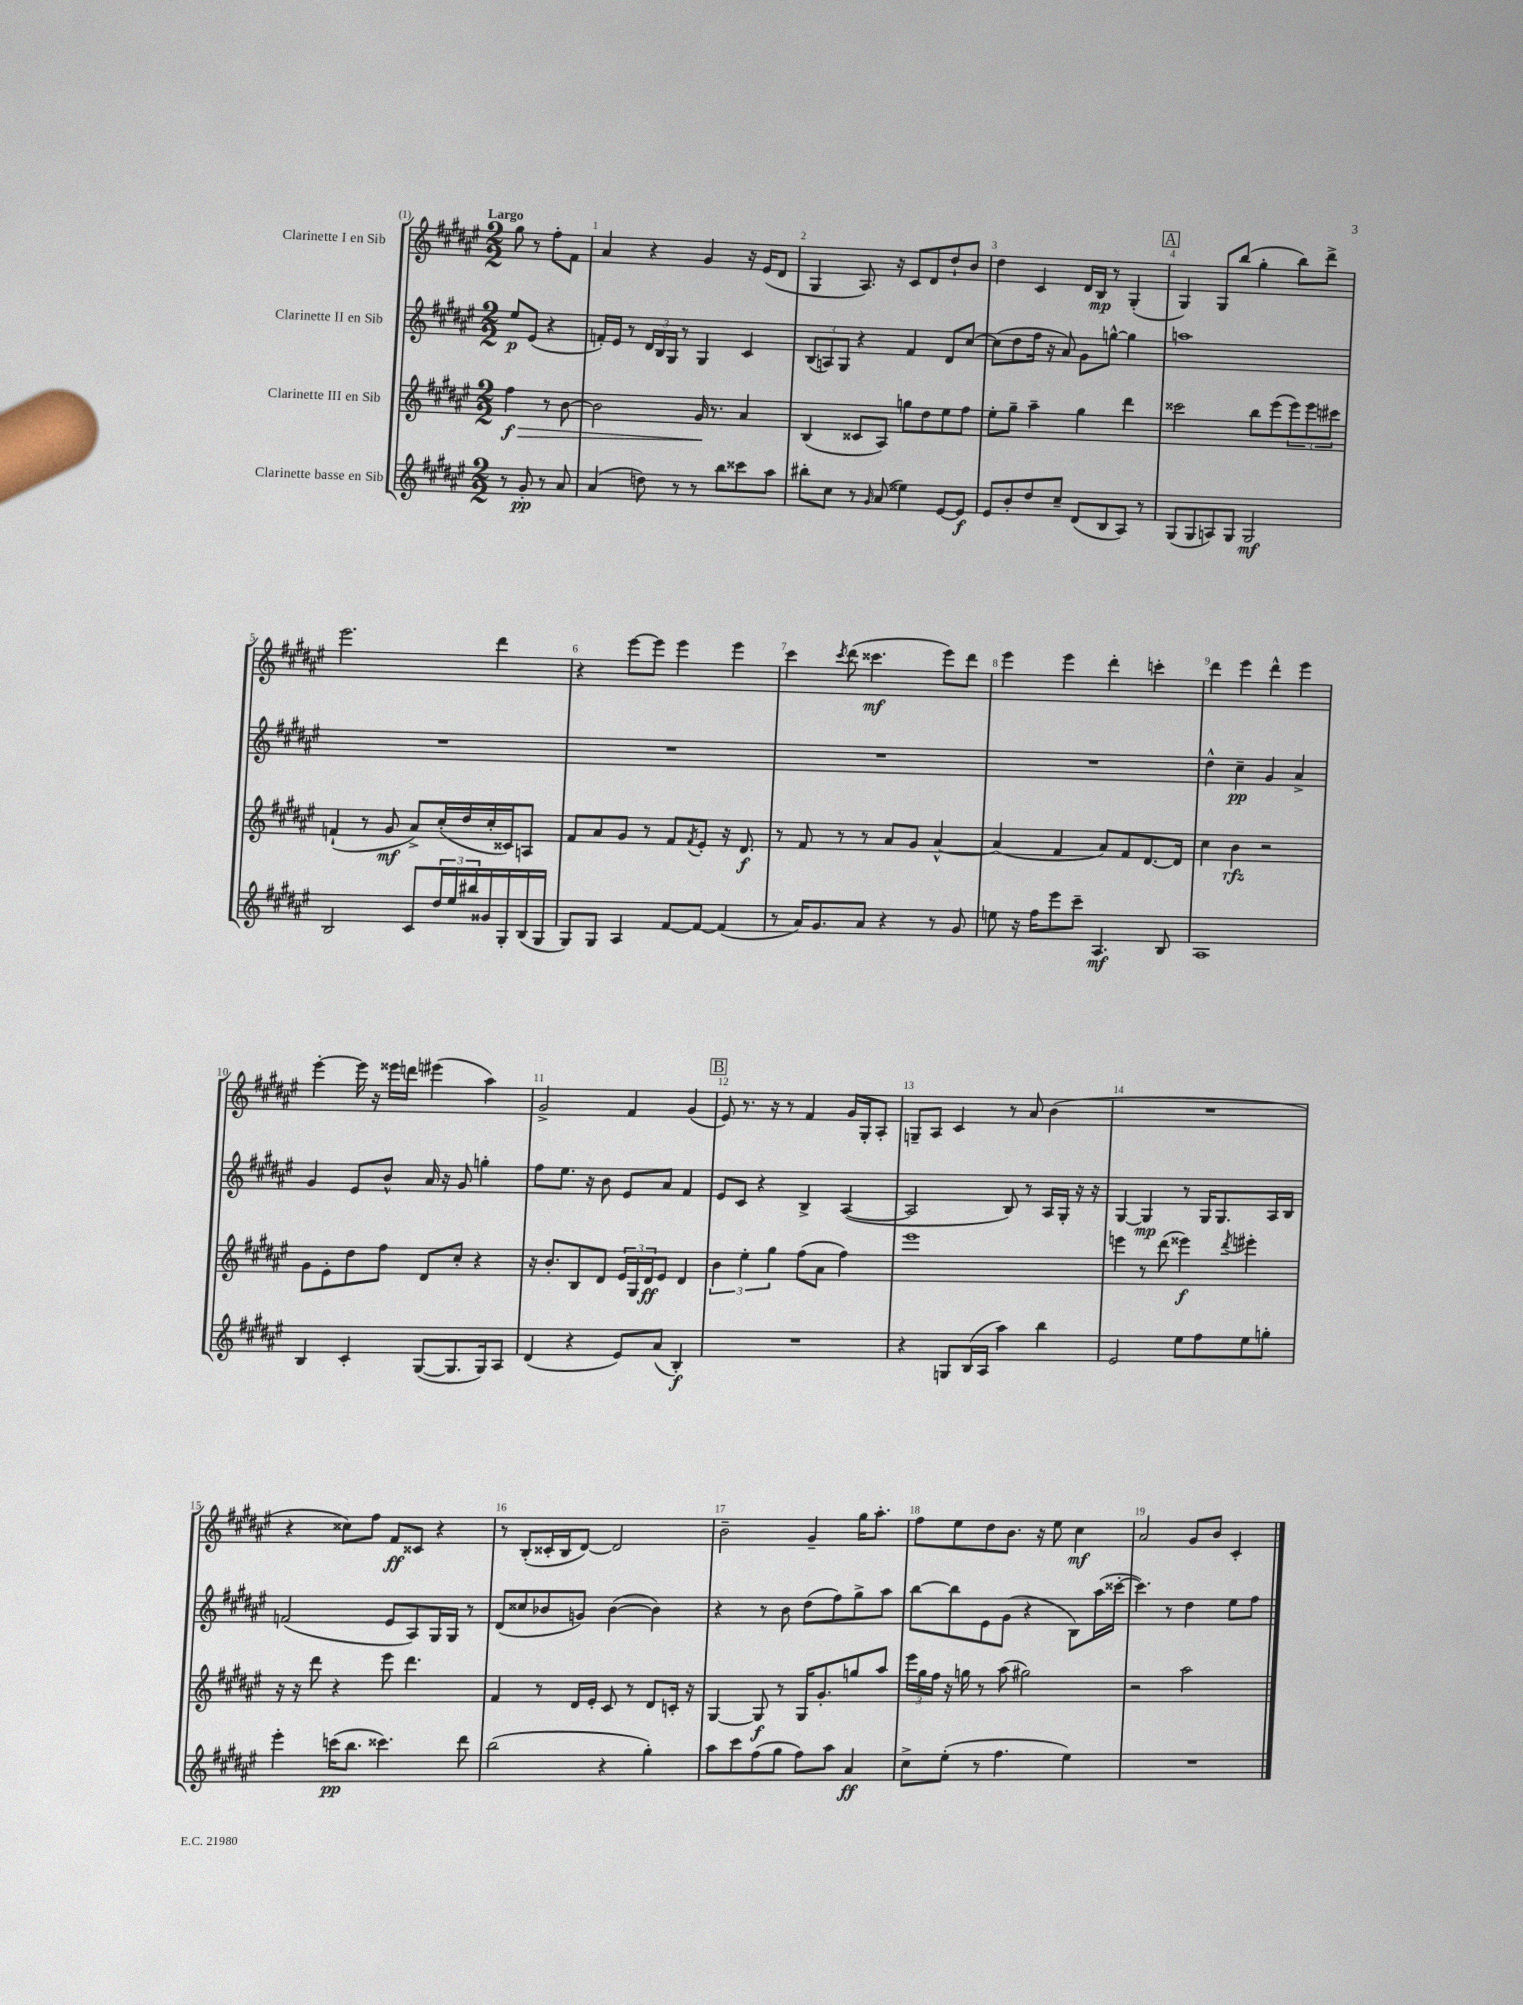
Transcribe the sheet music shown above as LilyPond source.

<<
\new StaffGroup <<
\new Staff = "s0" \with { instrumentName = "Clarinette I en Sib" } {
    \clef treble \key fis \major \numericTimeSignature \time 2/2 \partial 2 \tempo "Largo"
    gis''8 r8 fis''8-. fis'8 |
    ais'4 r4 gis'4 r16 eis'16( dis'8 |
    gis4 ais8.) r16 cis'8 dis'8 dis''8-! b'8 |
    dis''4 cis'4 dis'16 b16\mp r8 gis4-.( |
    \mark \markup { \box "A" } gis4) gis8 b''8( gis''4-. b''8) dis'''8-> |
    eis'''2. dis'''4 |
    r4 eis'''8~ eis'''8 eis'''4 eis'''4 |
    cis'''4 \acciaccatura { cis'''8 } dis'''8( cisis'''4.\mf eis'''8) dis'''8 |
    eis'''4 eis'''4 dis'''4-. c'''4-. |
    dis'''4 eis'''4 dis'''4-^ eis'''4 |
    eis'''4~-. eis'''16 r16 eisis'''16 d'''16 eis'''4( ais''4) |
    gis'2-> fis'4 gis'4( |
    \mark \markup { \box "B" } eis'8) r8. r16 r8 fis'4 gis'16 gis16-. ais8-. |
    g8-- ais8 cis'4 r8 ais'8 b'4( |
    R1 |
    r4 cisis''8) fis''8 fis'8\ff cisis'8 r4 |
    r8 b8-.( cisis'16-. b16 dis'8~) dis'2 |
    b'2-- gis'4-- gis''16 ais''8.-. |
    fis''8 eis''8 dis''8 b'8. r16 eis''8 cis''4\mf |
    ais'2 gis'8 b'8 cis'4-. \bar "|." |
}
\new Staff = "s1" \with { instrumentName = "Clarinette II en Sib" } {
    \clef treble \key fis \major \numericTimeSignature \time 2/2 \partial 2
    eis''8\p eis'8( r4 |
    f'16-.) eis'16 r8 \tuplet 3/2 { dis'16 b16 gis16 } r8 gis4 cis'4 |
    \tuplet 3/2 { b8( a8) gis8 } r4 fis'4 dis'8 cis''8~ |
    cis''8( dis''8 fis''16 r16 ais'8) gis'8 g''8~-^ g''4 |
    \mark \markup { \box "A" } a''1 |
    R1 |
    R1 |
    R1 |
    R1 |
    dis''4-^ cis''4--\pp gis'4 ais'4-> |
    gis'4 eis'8 b'8-^ ais'16 r16 gis'8 g''4-. |
    fis''8 eis''8. r16 b'8 eis'8 ais'8 fis'4 |
    \mark \markup { \box "B" } eis'8 cis'8 r4 b4-> ais4~( |
    ais2 b8) r8 ais16 gis16-. r16 r16 |
    gis4~ gis4\mp r8 gis16 gis8. ais16 b16 |
    f'2( eis'8 ais8) gis16 gis16 r8 |
    dis'8( cisis''8 bes'8 g'8) bes'4~( bes'4) |
    r4 r8 b'8 dis''8( fis''8) gis''8-> ais''8 |
    b''8~ b''8 eis'8 gis'8( r4 b8) ais''16( cisis'''16~-. |
    cisis'''4.) r8 dis''4 eis''8 fis''8 \bar "|." |
}
\new Staff = "s2" \with { instrumentName = "Clarinette III en Sib" } {
    \clef treble \key fis \major \numericTimeSignature \time 2/2 \partial 2
    fis''4\f\> r8 b'8~ |
    b'2 gis'16\! r8. ais'4 |
    b4( cisis'8 ais8) g''8 dis''8 eis''8 fis''8 |
    eis''8-. gis''8-- ais''4-- gis''4 dis'''4 |
    \mark \markup { \box "A" } cisis'''2 b''8 eis'''8( \tuplet 3/2 { eis'''8) eis'''8 cis'''8 } |
    f'4-!( r8 gis'8\mf ais'8->) cis''16-.( dis''16 cis''16-. cisis'16) a8 |
    fis'8 ais'8 gis'8 r8 fis'8 \acciaccatura { fis'8 } eis'8-. r16 dis'8.\f |
    r8 fis'8 r8 r8 ais'8 gis'8 ais'4~-^ |
    ais'4( fis'4 ais'8) fis'8 dis'8.~ dis'16 |
    cis''4 b'4\rfz r2 |
    gis'8 eis'8-. dis''8 fis''8 dis'8 cis''8-. r4 |
    r16 b'8.-. b8 dis'8 \tuplet 3/2 { eis'16 gis16 dis'16\ff } eis'8 dis'4 |
    \mark \markup { \box "B" } \tuplet 3/2 { b'4 eis''4-. gis''4 } fis''8( ais'8 fis''4) |
    eis'''1 |
    e'''4 r8 dis'''8( eisis'''4\f) \acciaccatura { dis'''8 } eis'''4-. |
    r16 r16 dis'''8 r4 eis'''8 dis'''4. |
    fis'4 r8 dis'16 eis'16-. cis'8 r8 dis'8 c'16-. r16 |
    gis4~ gis8\f r8 gis16 gis'8.-. g''8 ais''8 |
    \tuplet 3/2 { eis'''16 gis''16 fis''16 } r16 g''16 r8 ais''8( gis''2) |
    r2 ais''2 \bar "|." |
}
\new Staff = "s3" \with { instrumentName = "Clarinette basse en Sib" } {
    \clef treble \key fis \major \numericTimeSignature \time 2/2 \partial 2
    r8 gis'8-.\pp r8 ais'8 |
    ais'4( d''8) r8 r8 b''8 cisis'''8 ais''8 |
    bis''8-. cis''8 r8 \grace { gis'16 } ais'8( eisis''4) eis'8~ eis'8\f |
    eis'8 b'8-. dis''8 cis''8-- dis'8( b8 ais8) r8 |
    \mark \markup { \box "A" } gis8( gis8 a8) gis8 gis2\mf |
    b2 cis'8 \tuplet 3/2 { dis''16 eis''16 bis''16 } gisis'16 gis16-. b16( gis16 |
    gis8) gis8 ais4 fis'8~ fis'8~ fis'4( |
    r8 ais'16) gis'8. ais'8 r4 r8 gis'8 |
    e''8 r16 fis''16 eis'''8 cis'''8-- ais4.\mf b8 |
    ais1 |
    b4 cis'4-. gis8~( gis8. gis16) ais8 |
    dis'4( r4 eis'8) ais'8( b4-.\f) |
    \mark \markup { \box "B" } R1 |
    r4 g8 b16( ais16 ais''4) b''4 |
    eis'2 eis''8 fis''8 eis''8 g''8-. |
    eis'''4-. c'''16\pp( b''8. cisis'''4.) dis'''8 |
    b''2( r4 gis''4-.) |
    ais''8 cis'''8 fis''8( gis''8 fis''8) ais''8 ais'4\ff |
    cis''8-> eis''8-.( r8 fis''4. eis''4) |
    R1 \bar "|." |
}
>>
>>
\layout { \context { \Score \override BarNumber.break-visibility = ##(#f #t #t) barNumberVisibility = #all-bar-numbers-visible } }
